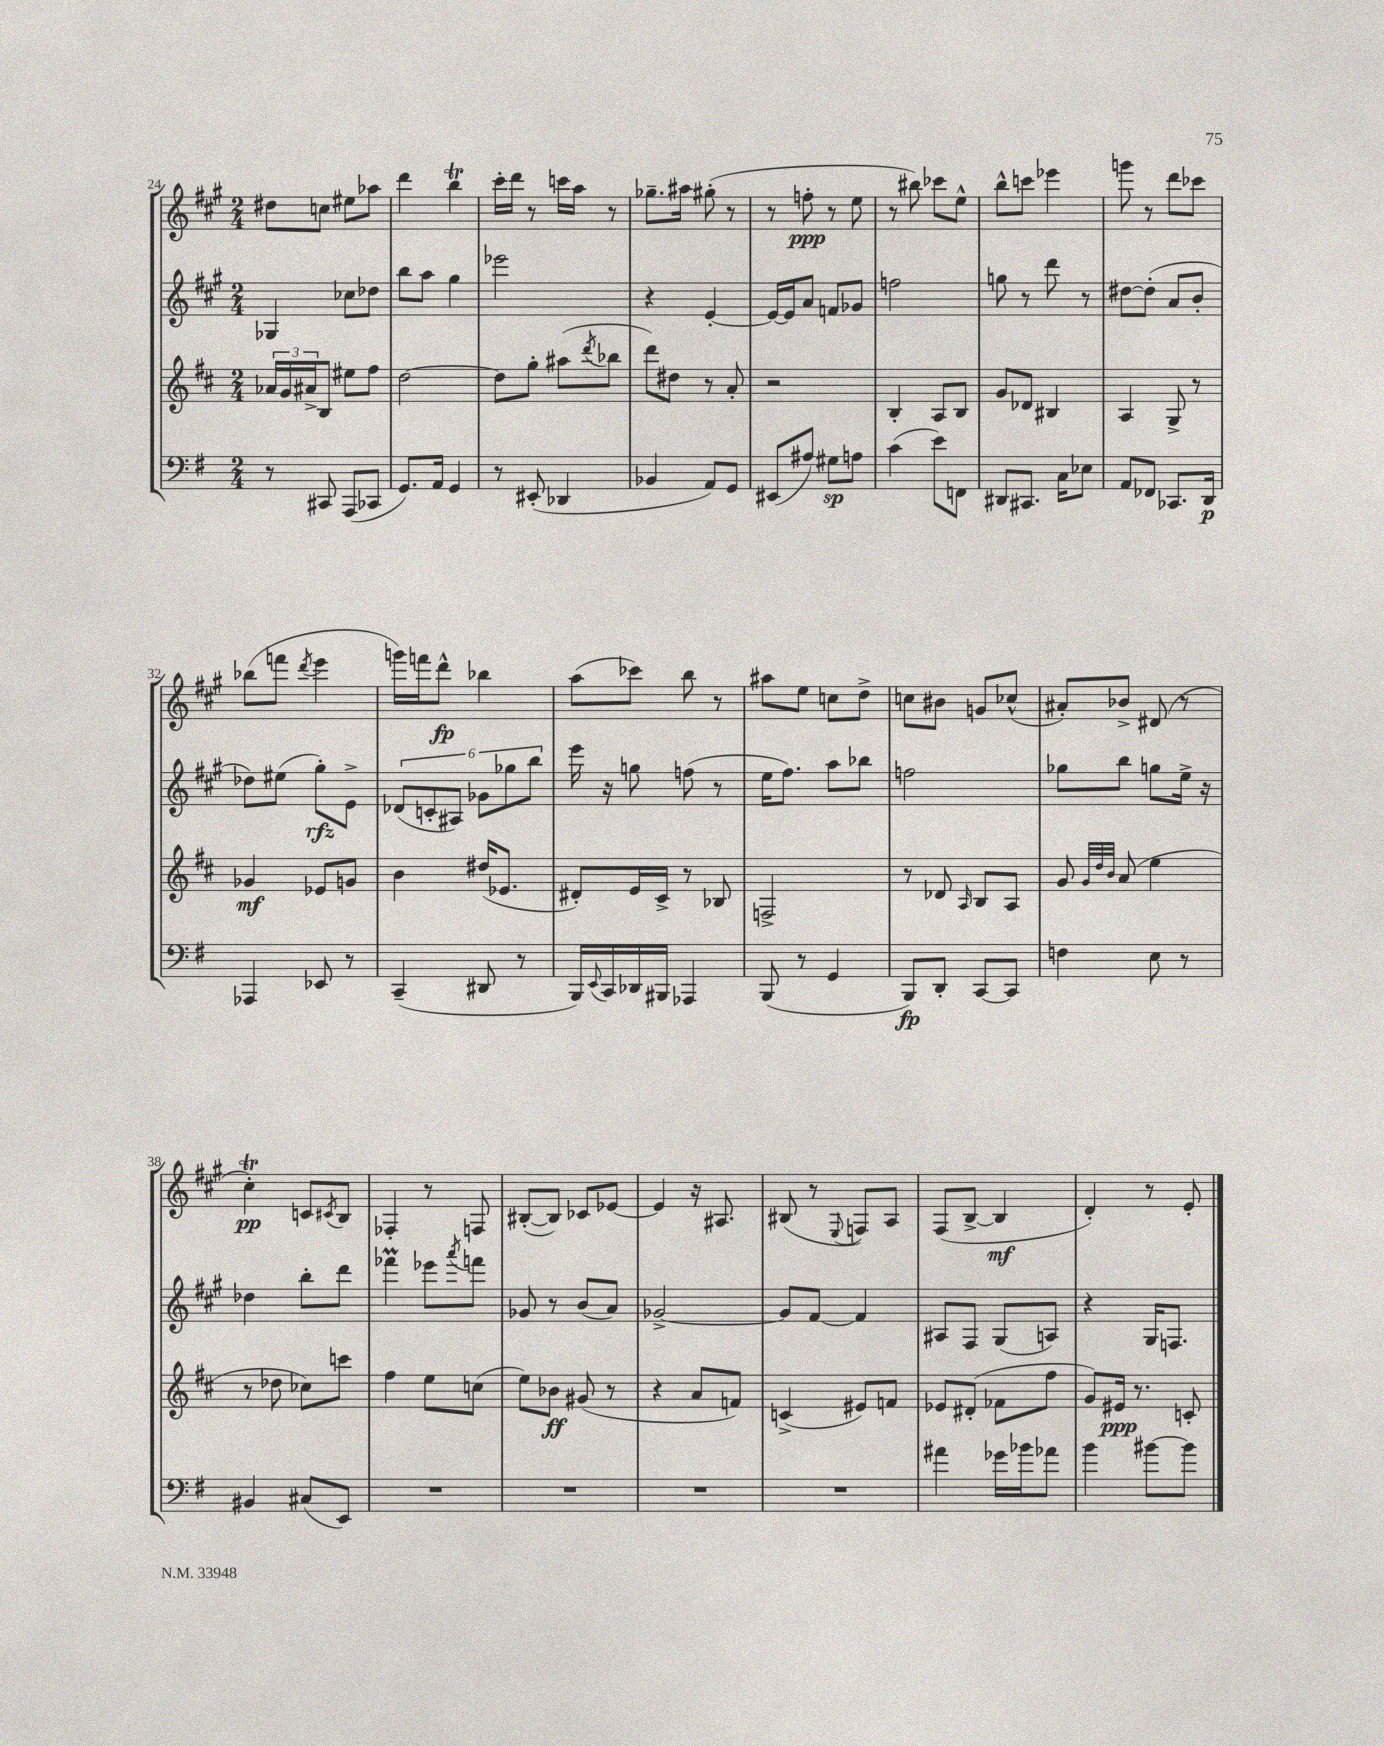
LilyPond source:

<<
\new StaffGroup <<
\new Staff = "s0" {
    \clef treble \key a \major \numericTimeSignature \time 2/4
    dis''8 c''8 eis''8 aes''8 |
    d'''4 b''4\trill |
    cis'''16-. d'''16 r8 c'''16 a''16 r8 |
    ges''8.-- ais''16 gis''8-.( r8 |
    r8 f''8-.\ppp r8 e''8 |
    r8 bis''8) ces'''8 e''8-^ |
    b''8-^ c'''8 ees'''4 |
    g'''8 r8 d'''8 ces'''8 |
    bes''8( f'''8 \acciaccatura { d'''8 } e'''4 |
    g'''16) f'''16 d'''8-^\fp bes''4 |
    a''8( ces'''8) b''8 r8 |
    ais''8 e''8 c''8 d''8-> |
    c''8 bis'8 g'8 ces''8-^( |
    ais'8-.) bes'8-> dis'8( r8 |
    cis''4-.\trill\pp) c'8 \acciaccatura { cis'8 } b8 |
    fes4-. r8 f8 |
    bis8~-.( bis8) ces'8 ees'8~ |
    ees'4 r16 ais8. |
    bis8( r8 \appoggiatura { e8 } f8) a8 |
    fis8( b8~-> b4\mf |
    d'4-.) r8 e'8-. \bar "|." |
}
\new Staff = "s1" {
    \clef treble \key a \major \numericTimeSignature \time 2/4
    ges4 ces''8 des''8 |
    b''8 a''8 gis''4 |
    ees'''2 |
    r4 e'4~-. |
    e'16~ e'16 a'8 f'8 ges'8 |
    f''2 |
    g''8 r8 d'''8 r8 |
    dis''8~ dis''8-.( a'8 b'8-. |
    des''8) eis''8( gis''8-.\rfz) e'8-> |
    \tuplet 6/4 { des'8( c'8-. ais8) ges'8 ges''8 b''8 } |
    e'''16 r16 g''8 f''8( r8 |
    e''16 fis''8.) a''8 bes''8 |
    f''2 |
    ges''8 b''8 g''8 e''16-> r16 |
    des''4 b''8-. d'''8 |
    fes'''4\prall ees'''8 \acciaccatura { a'''8 } f'''8 |
    ges'8 r8 b'8( a'8) |
    ges'2~-> |
    ges'8 fis'8~ fis'4 |
    ais8 fis8 gis8( a8) |
    r4 gis16 f8. \bar "|." |
}
\new Staff = "s2" {
    \clef treble \key d \major \numericTimeSignature \time 2/4
    \tuplet 3/2 { aes'16 g'16 ais'16-> } b8 eis''8 fis''8 |
    d''2~ |
    d''8 g''8-. ais''8( \acciaccatura { d'''8 } bes''8 |
    d'''8) dis''8 r8 a'8-. |
    r2 |
    b4-. a8 b8 |
    g'8 des'8 bis4 |
    a4 g8-> r8 |
    ges'4\mf ees'8 g'8 |
    b'4 dis''16( ees'8. |
    dis'8-.) e'16 cis'16-> r8 bes8 |
    f2-> |
    r8 des'8 \grace { a16 } b8 a8 |
    g'8 \grace { g'32 d''32 b'32 } a'8( e''4 |
    r8 des''8 ces''8) c'''8 |
    fis''4 e''8 c''8( |
    e''8) bes'8\ff gis'8( r8 |
    r4 a'8 f'8) |
    c'4->( eis'8) f'8 |
    ees'8 dis'8-.( fes'8 fis''8 |
    g'8) eis'16\ppp r8. c'8-. \bar "|." |
}
\new Staff = "s3" {
    \clef bass \key g \major \numericTimeSignature \time 2/4
    r8 cis,8 a,,8( ces,8 |
    g,8.) a,16 g,4 |
    r8 eis,8-.( des,4 |
    bes,4 a,8) g,8 |
    eis,8( ais8) gis8\sp a8 |
    c'4( e'8) f,8 |
    dis,8 cis,8. c16 ees8 |
    a,8 fes,8 ces,8. d,16\p |
    aes,,4 ees,8 r8 |
    c,4--( dis,8 r8 |
    b,,16) \appoggiatura { e,8 } c,16 des,16 bis,,16 aes,,4 |
    b,,8( r8 g,4 |
    b,,8\fp) d,8-. c,8~ c,8 |
    f4 e8 r8 |
    bis,4 cis8( e,8) |
    R2 |
    R2 |
    R2 |
    R2 |
    ais'4 ges'16 bes'16 aes'8 |
    b'4 bis'8~ bis'8 \bar "|." |
}
>>
>>
\layout { \context { \Score currentBarNumber = #24 } }
